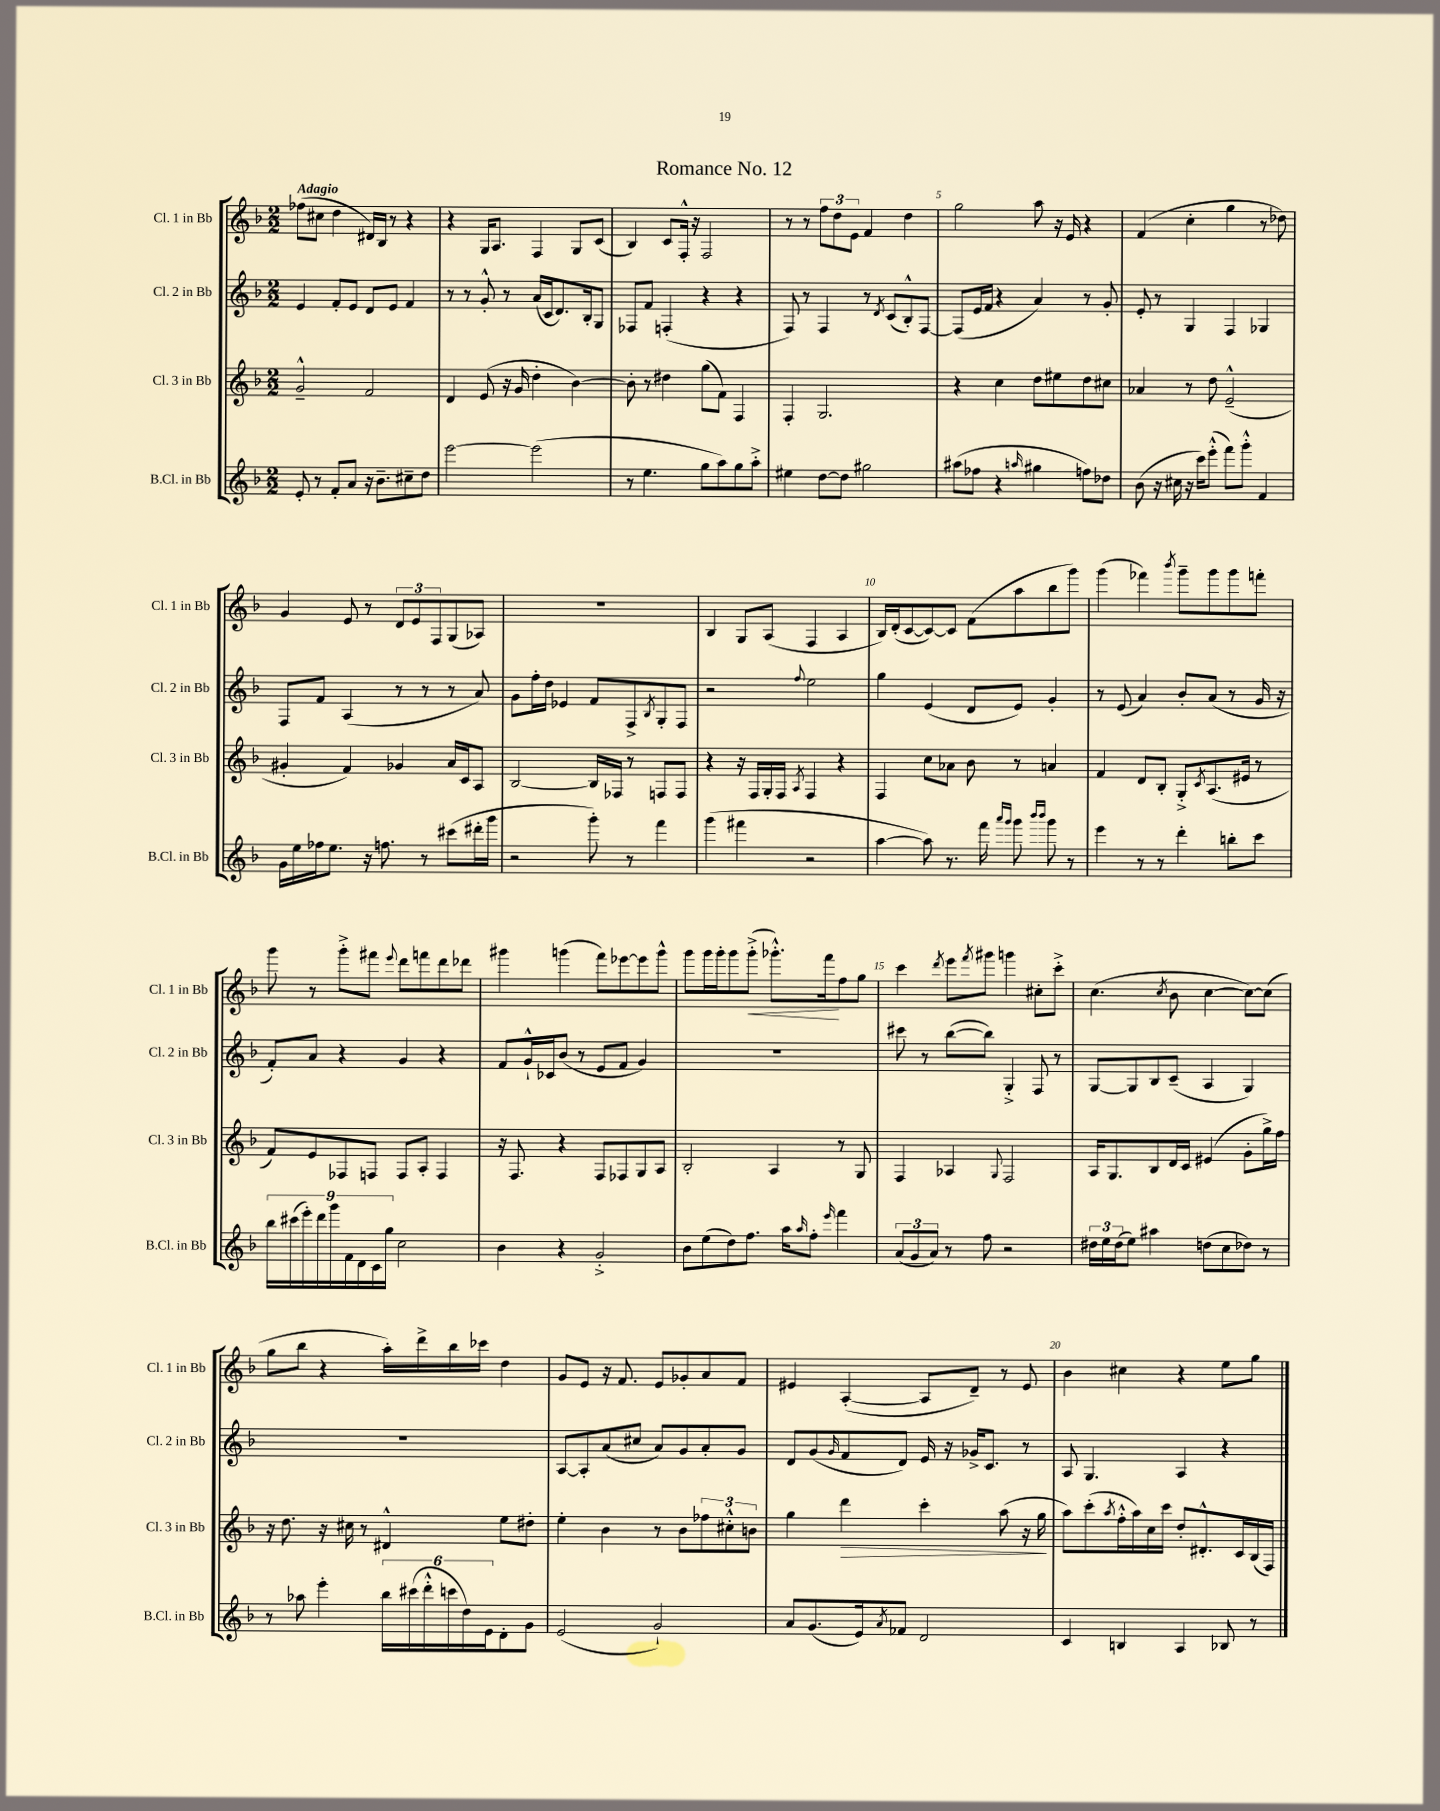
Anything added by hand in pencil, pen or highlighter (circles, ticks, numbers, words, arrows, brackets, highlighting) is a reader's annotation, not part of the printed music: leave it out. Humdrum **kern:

**kern	**kern	**kern	**kern
*staff4	*staff3	*staff2	*staff1
*clefG2	*clefG2	*clefG2	*clefG2
*k[b-]	*k[b-]	*k[b-]	*k[b-]
*M2/2	*M2/2	*M2/2	*M2/2
8e'	2g~^^	4e	(8ff-
8r	.	.	8cc#
8f'	.	8f'	4dd
8a	.	8e	.
16r	2f	8d	16d#)
8.b-~	.	.	16B-
.	.	8e	8r
8cc#~	.	4f	4r
8dd	.	.	.
=	=	=	=
[2eee	4d	8r	4r
.	.	8r	.
.	(8e	8g'^^	16G
.	.	.	8.A
.	16r	8r	.
.	16g	.	.
(2eee]	4dd'	(16a	4F
.	.	16c	.
.	.	8.d)	.
.	[4b-)	.	8G
.	.	16B-'	.
.	.	8G	(8c
=	=	=	=
8r	8b-']	8F-	4B-)
4.ee	8r	8f	.
.	4dd#	(4F'	8c
.	.	.	16F'^^
.	.	.	16r
8gg	(8gg	4r	2F
8aa)	8f)	.	.
8gg	4F	4r	.
8aa'^	.	.	.
=	=	=	=
4ee#	4F'	8F)	8r
.	.	8r	8r
[8dd	2.G	4F	12ff
.	.	.	12dd
8dd]	.	.	.
.	.	.	12e
2gg#	.	8r	4f
.	.	8qd	.
.	.	(8c	.
.	.	8B-'^^)	4dd
.	.	[8F	.
=	=	=	=
(8aa#	4r	(8F]	2gg
8ff-	.	16e	.
.	.	16f	.
4r	4cc	4r	.
16qqaa	.	.	.
4gg#	8dd	4a)	8aa
.	8ee#	.	16r
.	.	.	16e
8ff)	8dd	8r	4r
8dd-	8cc#	8g'	.
=	=	=	=
(8b-	4a-	8e'	(4f
16r	.	8r	.
16cc#	.	.	.
16r	8r	4G	4cc'
16ccc)	.	.	.
(8eee'^^	8dd	.	.
8fff)	(2e~^^	4F	4gg
8ggg'^^	.	.	.
4f	.	4G-	8r
.	.	.	8dd-)
=	=	=	=
16g	4g#'	8F	4g
16ee	.	.	.
16ff-	.	8f	.
8.ee	.	.	.
.	4f)	(4A	8e
16r	.	.	8r
8.ff	.	.	.
.	4g-	8r	12d
.	.	.	12e
8r	.	8r	.
.	.	.	12F
(8ccc#	16a	8r	(8G
.	16c	.	.
16ddd#'	8A	8a)	8A-)
16ggg	.	.	.
=	=	=	=
2r	[2B-	8g	1r
.	.	16ff'	.
.	.	16dd	.
.	.	4e-	.
8ggg')	16B-]	8f	.
.	16F-	.	.
8r	8r	8F^	.
.	.	8qB-	.
4fff	8F	8G'	.
.	8F	8F	.
=	=	=	=
(4ggg	4r	2r	4B-
4fff#	16r	.	8G
.	16F	.	.
.	16G'	.	(8A
.	16F	.	.
.	8qA	8qqff	.
2r	4F	2ee	4F
.	4r	.	4A
=	=	=	=
[4aa	4F	4gg	16B-)
.	.	.	(16d'
.	.	.	[8c
8aa])	8cc	(4e	8c_)
8.r	8a-	.	8c]
.	8b-	8d	(8f
16fff	.	.	.
16qqaaa	.	.	.
16qqggg	.	.	.
8ggg	8r	8e)	8aa
16qqbbb-	.	.	.
16qqbbb-	.	.	.
8ggg	4a	4g'	8bb-
8r	.	.	8ggg)
=	=	=	=
4eee	4f	8r	(4ggg
.	.	(8e	.
8r	8d	4a)	4fff-)
8r	8B-'	.	.
.	.	.	8qbbb-
4ddd'	8G'^	8b-'	8ggg~
.	8qc	.	.
.	(8.A	(8a	8ggg
8bb'	.	8r	8ggg
.	16e#	.	.
8ccc	8r	16g	8fff'
.	.	16r	.
=	=	=	=
18bb-	8f)	8f')	8ggg
(18ccc#	.	.	.
18eee')	.	.	.
.	8e	8a	8r
18ddd	.	.	.
18ggg	.	.	.
.	8F-	4r	8ggg'^
18f	.	.	.
18d	.	.	.
.	8F	.	8fff#
18c	.	.	.
18gg	.	.	.
.	.	.	8qqeee
2cc	8F	4g	8ddd
.	8A'	.	8fff
.	4F	4r	8ddd
.	.	.	8ddd-
=	=	=	=
4b-	16r	8f	4ggg#
.	8.F	.	.
.	.	16g`^^	.
.	.	16c-	.
4r	4r	(8b-	(4ggg
.	.	8r	.
2g'^	8F	8e	8fff)
.	8F-	8f	[8eee-
.	8G	4g)	8eee-]
.	8A	.	8ggg^^
=	=	=	=
8b-	2B-'	1r	8ggg
(8ee	.	.	16ggg
.	.	.	16ggg'
8dd)	.	.	8ggg
8.ff	.	.	(8ggg'^
.	4A	.	8.ggg-'^^)
16aa	.	.	.
16qqaa	.	.	.
8ff'	.	.	.
.	.	.	16fff
16qqeee	.	.	.
4fff	8r	.	8ff
.	8G	.	8gg
=	=	=	=
(12a	4F	8ccc#	4ccc
12g	.	.	.
.	.	8r	.
12a)	.	.	.
.	.	.	8qddd
8r	4A-	([8bb-	8eee
.	.	.	8qfff
8ff	.	8bb-])	8ggg#
.	8qqG	.	.
2r	2F	4G'^	4ggg
.	.	8F	8cc#'
.	.	8r	8ccc'^
=	=	=	=
24dd#	16A	[8G	(4.cc
24ee	.	.	.
.	8.G	.	.
(24dd#	.	.	.
8ee)	.	8G]	.
4aa#	8B-	8B-	.
.	.	.	8qcc
.	16d	(8c~	8b-
.	16c	.	.
(8dd	(4e#	4A	[4cc
8cc	.	.	.
8dd-)	8g'	4G)	8cc_)
8r	16gg^)	.	(8cc]
.	16ff	.	.
=	=	=	=
8r	16r	1r	8gg
.	8.dd	.	.
8aa-	.	.	8bb-
4eee'	16r	.	4r
.	16cc#	.	.
.	8r	.	.
24bb-	4d#^^	.	16aa')
(24ccc#	.	.	.
.	.	.	16ddd^
24ddd'^^	.	.	.
24ccc	.	.	16bb-
24dd)	.	.	.
.	.	.	16ccc-
24e	.	.	.
8d'	8ee	.	4dd
8g	8dd#'	.	.
=	=	=	=
(2e	4ee'	[8A	8g
.	.	8A']	8e
.	4b-	(8a	16r
.	.	.	8.f
.	.	8cc#	.
2g`)	8r	8a)	8e
.	8b-	8g	8g-'
.	12ff-	8a'	8a
.	12cc#'^^	.	.
.	.	8g	8f
.	12b	.	.
=	=	=	=
8a	4gg	8d	4e#
(8.g	.	(8g	.
.	.	16qqg	.
.	4ddd	8f	([4A'
16e)	.	.	.
8qa	.	.	.
8f-	.	8d)	.
2d	4ccc'	16e	8A]
.	.	16r	.
.	.	16g-^	8d~)
.	.	8.c	.
.	(8aa	.	8r
.	16r	8r	8e#
.	16gg	.	.
=	=	=	=
4c	8aa)	8A	4b-
.	(8ccc'	4.G	.
.	8qaa	.	.
4B	16ff'^^	.	4cc#
.	16aa)	.	.
.	16cc	.	.
.	16ccc	.	.
4A	8dd'	4A	4r
.	8.d#'^^	.	.
8B-	.	4r	8ee
.	16c	.	.
8r	(16B-	.	8gg
.	16F)	.	.
==	==	==	==
*-	*-	*-	*-
